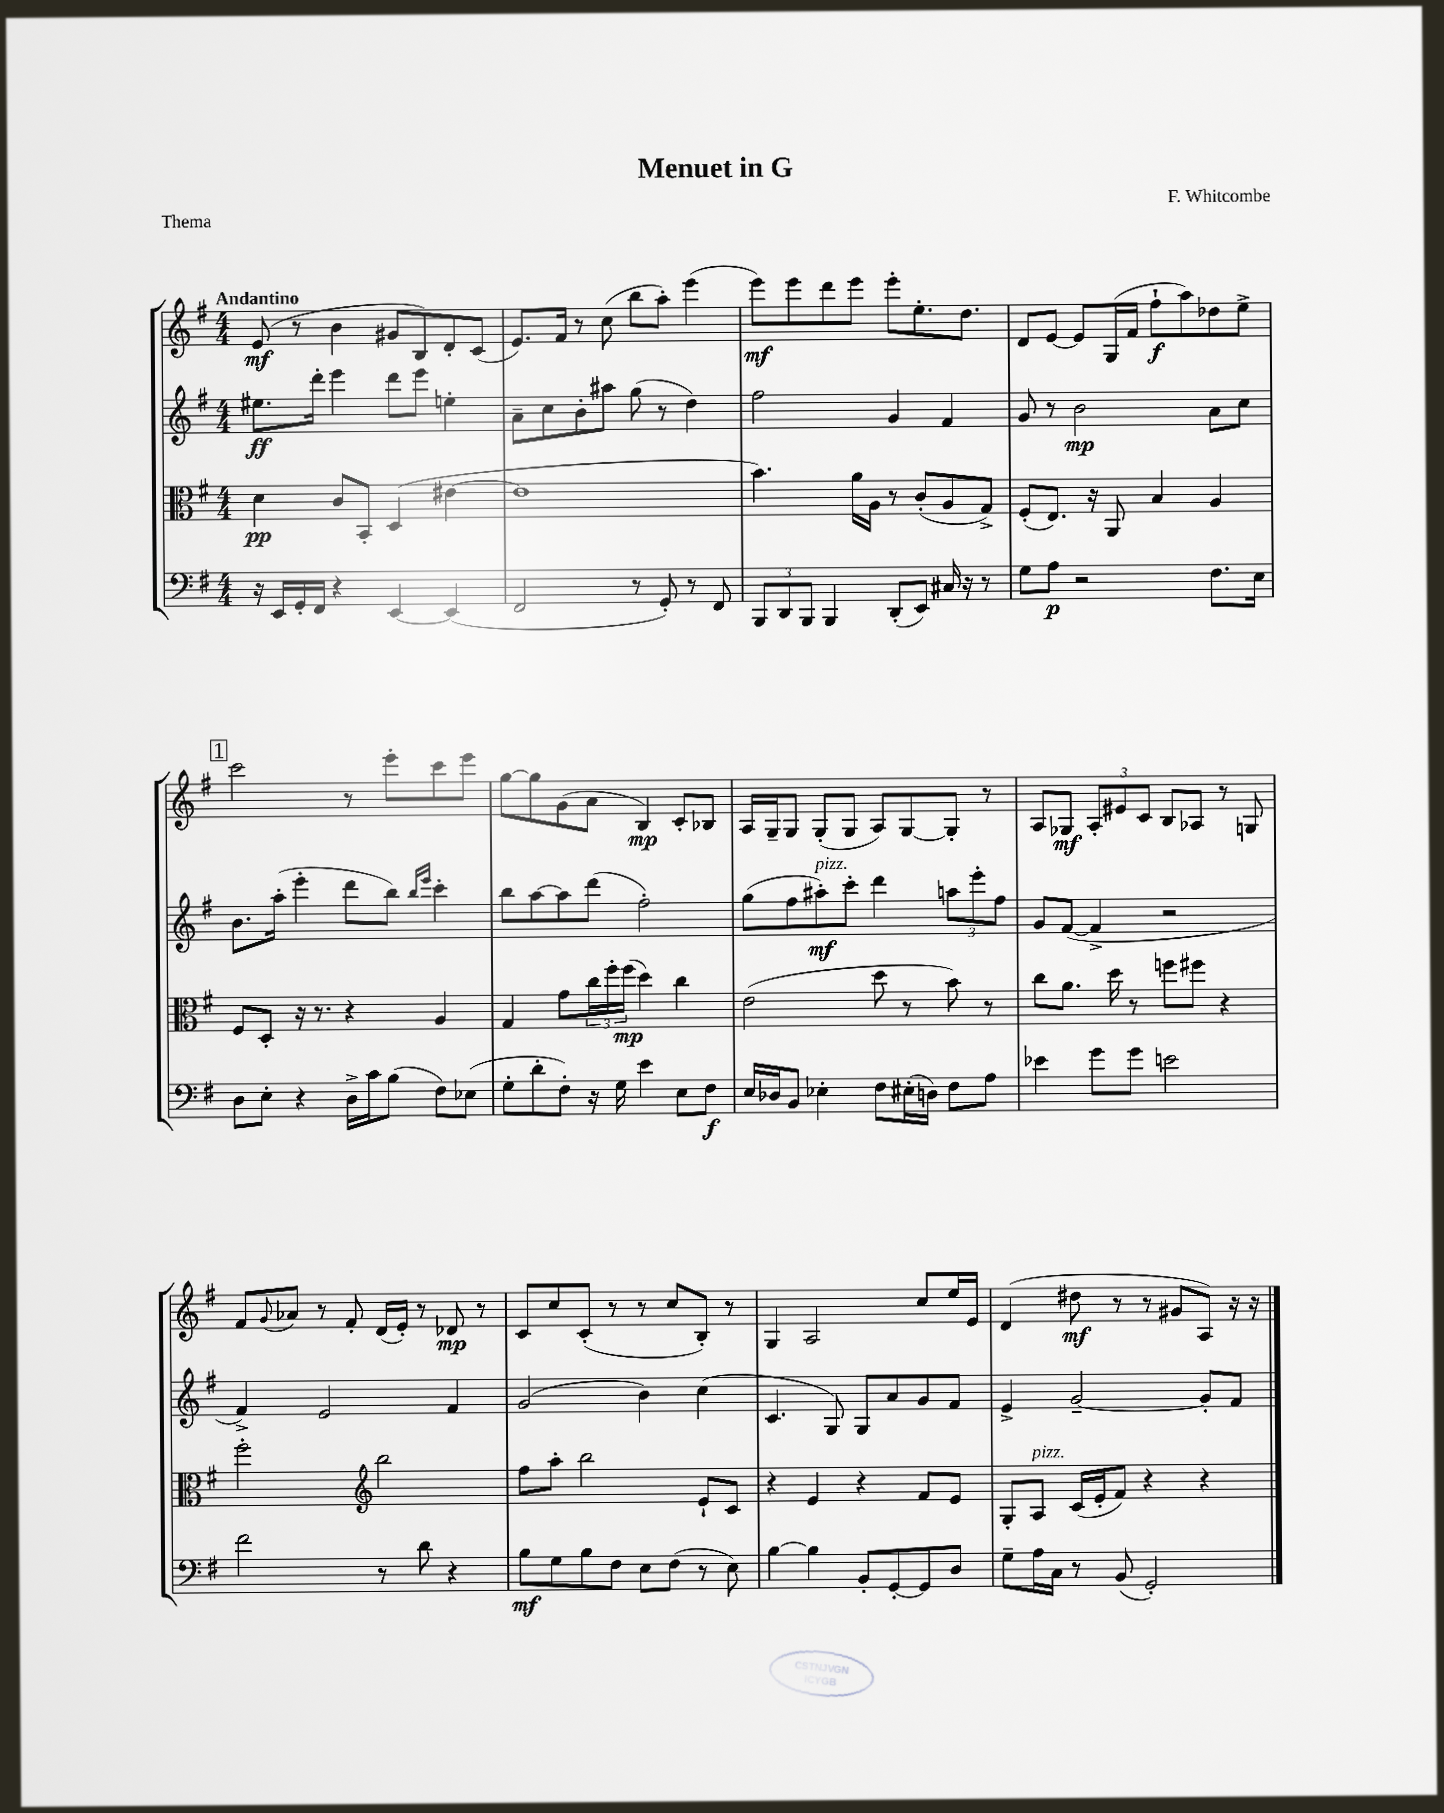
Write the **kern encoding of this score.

**kern	**kern	**kern	**kern
*staff4	*staff3	*staff2	*staff1
*clefF4	*clefC3	*clefG2	*clefG2
*k[f#]	*k[f#]	*k[f#]	*k[f#]
*M4/4	*M4/4	*M4/4	*M4/4
16r	4d	8.ee#	(8e
16EE	.	.	.
16GG'	.	.	8r
16FF#	.	16ddd'	.
4r	8c	4eee	4b
.	8BB'	.	.
[4EE	(4D	8ddd	8g#
.	.	8eee	8B)
(4EE]	[4e#	4ee'	8d'
.	.	.	(8c
=	=	=	=
2FF#	1e#]	8a~	8.e)
.	.	8cc	.
.	.	.	16f#
.	.	8b'	8r
.	.	8aa#	(8cc
8r	.	(8gg	8bb
8GG')	.	8r	8aa')
8r	.	4dd)	(4eee
8FF#	.	.	.
=	=	=	=
12BBB	4.b)	2ff#	8eee)
12DD	.	.	.
.	.	.	8eee
12BBB	.	.	.
4BBB	.	.	8ddd
.	16a	.	8eee
.	16A	.	.
(8DD'	8r	4g	8eee'
8EE)	(8c'	.	8.ee'
16C#	8A	4f#	.
16r	.	.	8.dd
8r	8G^)	.	.
=	=	=	=
8G	(8F#'	8g	8d
8A	8.E)	8r	[8e
2r	.	2b	8e]
.	16r	.	.
.	8AA	.	(16G
.	.	.	16f#
.	4B	.	8ff#`
.	.	.	8aa)
8.F#	4A	8a	8dd-
.	.	8cc	8ee^
16E	.	.	.
=	=	=	=
8D	8F#	8.b	2ccc
8E'	8D'	.	.
.	.	(16aa'	.
4r	16r	4eee'	.
.	8.r	.	.
16D^	4r	8ddd	8r
16c	.	.	.
(8B	.	8bb)	8eee'
.	.	16qqbb	.
.	.	16qqeee	.
8F#)	4A	4ccc'	8ccc
(8E-	.	.	8eee
=	=	=	=
8G'	4G	8bb	[8gg
8d'	.	[8aa	8gg]
8F#')	8g	8aa]	(8g
16r	24cc	(8ddd	8a
.	24ff#'	.	.
16G	.	.	.
.	(24ff#	.	.
4e	4dd)	2ff#')	4B)
8E	4cc	.	8c'
8F#	.	.	8B-
=	=	=	=
16E	(2e	(8gg	16A
16D-	.	.	16G~
8BB	.	8ff#	8G
4E-'	.	8aa#')	(8G'
.	.	8ccc'	8G
8F#	8dd	4ddd	8A)
(16E#'	8r	.	[8G
16D)	.	.	.
8F#	8b)	12aa	8G']
.	.	12eee'	.
8A	8r	.	8r
.	.	12ff#	.
=	=	=	=
4e-	8cc	8g	8A
.	8.a	([8f#	8G-
8g	.	4f#^]	12A'
.	16dd	.	.
.	.	.	12e#
8g	8r	.	.
.	.	.	12c
2e	8ff	2r	8B
.	8ff#	.	8A-
.	4r	.	8r
.	.	.	8G
=	=	=	=
2f#	2ff#'	4f#^)	8f#
.	.	.	8qqg
.	.	.	8a-
.	.	2e	8r
.	.	.	8f#'
*	*clefG2	*	*
8r	2bb	.	(16d
.	.	.	16e')
8d	.	.	8r
4r	.	4f#	8d-
.	.	.	8r
=	=	=	=
8B	8ff#	(2g	8c
8G	8aa'	.	8cc
8B	2bb	.	(8c'
8F#	.	.	8r
8E	.	4b)	8r
(8F#	.	.	8cc
8r	8e`	(4cc	8B')
8E)	8c	.	8r
=	=	=	=
[4B	4r	4.c	4G
4B]	4e	.	2A
.	.	8G)	.
8BB'	4r	8G	.
[8GG'	.	8a	.
8GG]	8f#	8g	8cc
8D	8e	8f#	16ee
.	.	.	16e
=	=	=	=
8G~	8G'	4e^	(4d
16A	8A	.	.
16C	.	.	.
8r	(16c	[2g~	8dd#
.	16e'	.	.
(8BB	8f#)	.	8r
2GG')	4r	.	8r
.	.	.	8g#
.	4r	8g']	8A)
.	.	8f#	16r
.	.	.	16r
==	==	==	==
*-	*-	*-	*-
